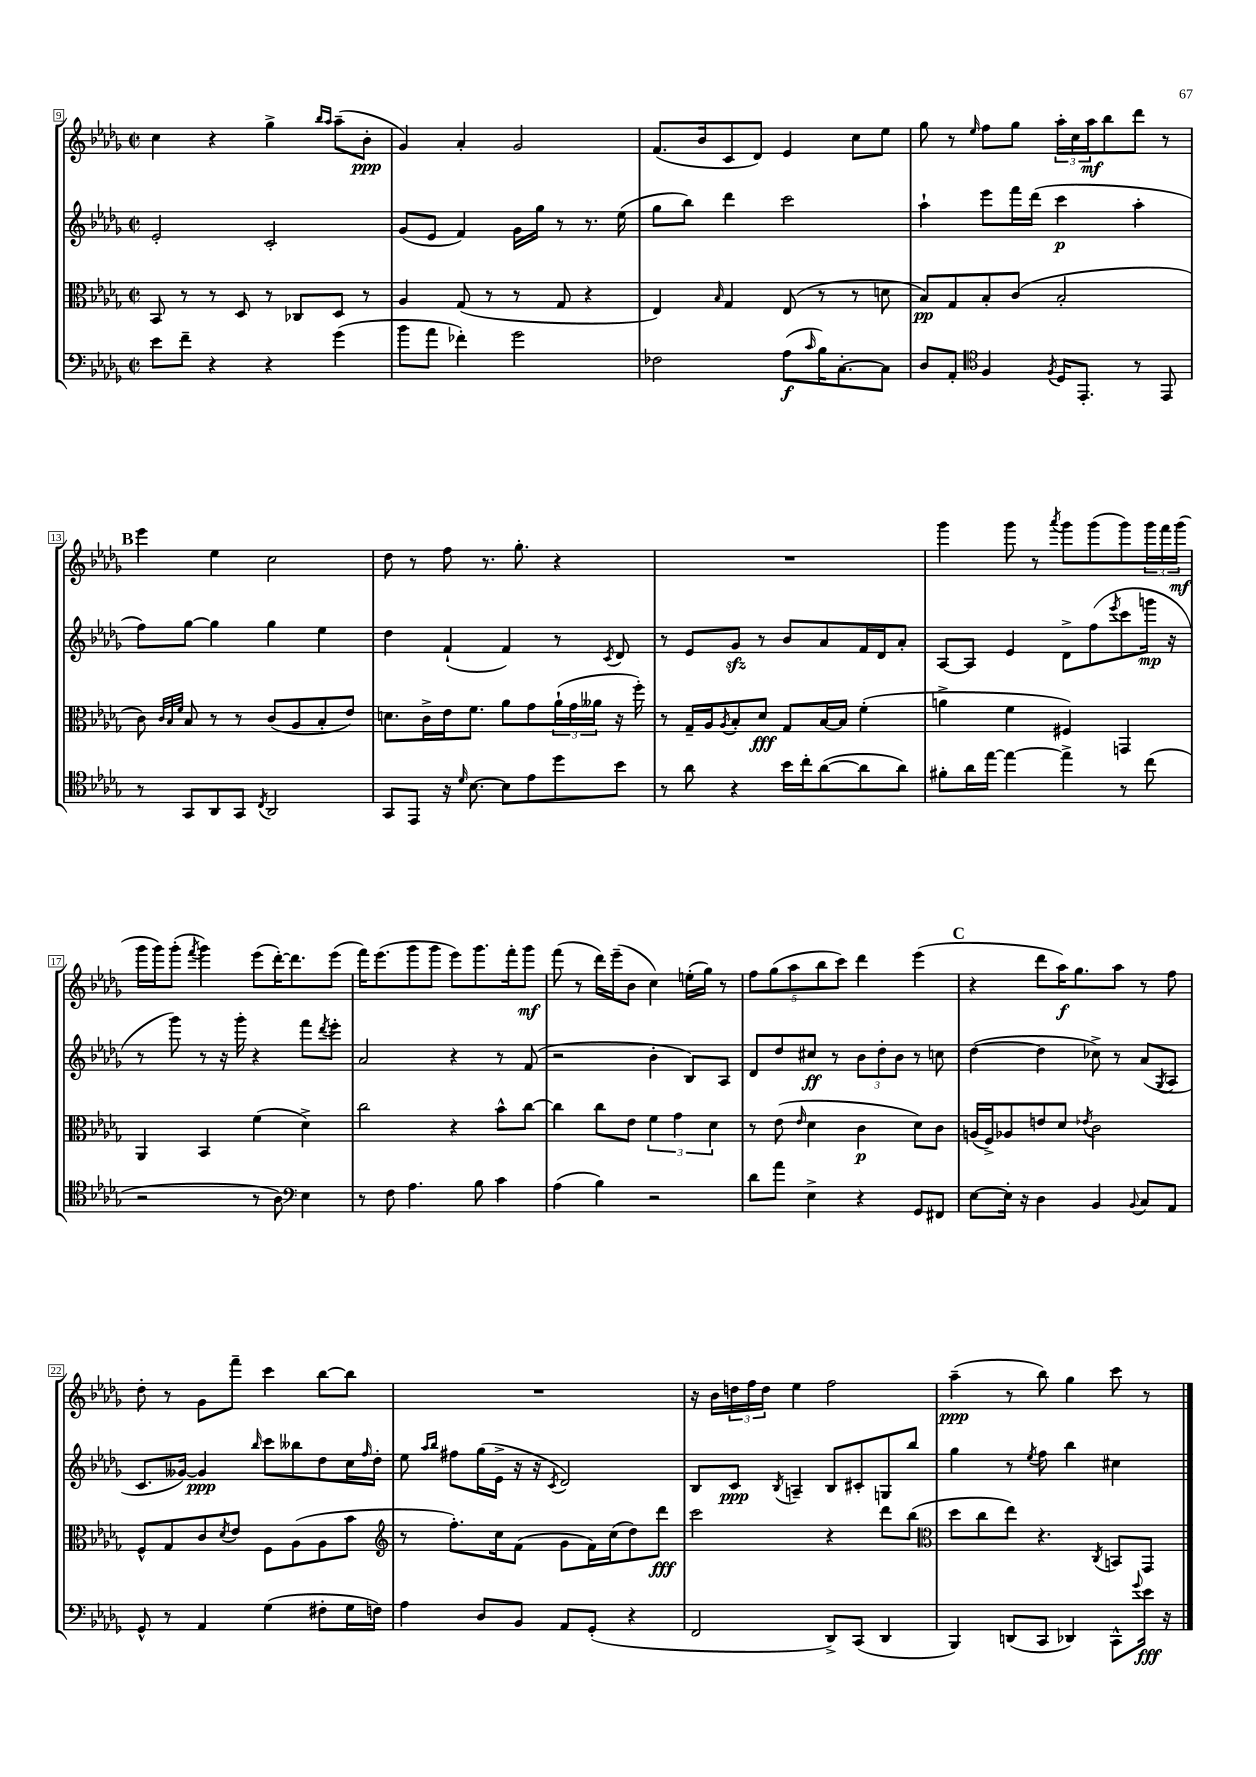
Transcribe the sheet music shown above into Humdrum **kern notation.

**kern	**dynam	**kern	**dynam	**kern	**dynam	**kern	**dynam
*part4	*part4	*part3	*part3	*part2	*part2	*part1	*part1
*staff4	*staff4	*staff3	*staff3	*staff2	*staff2	*staff1	*staff1
*clefF4	*	*clefC3	*	*clefG2	*	*clefG2	*
*k[b-e-a-d-g-]	*	*k[b-e-a-d-g-]	*	*k[b-e-a-d-g-]	*	*k[b-e-a-d-g-]	*
*M2/2	*	*M2/2	*	*M2/2	*	*M2/2	*
*met(c|)	*	*met(c|)	*	*met(c|)	*	*met(c|)	*
=9	=9	=9	=9	=9	=9	=9	=9
8e-\L	.	8BB-/	.	2e-'/	.	4cc\	.
8f~\J	.	8r	.	.	.	.	.
4r	.	8r	.	.	.	4r	.
.	.	8D-/	.	.	.	.	.
4r	.	8r	.	2c'/	.	4gg-^\	.
.	.	8C-X/L	.	.	.	.	.
.	.	.	.	.	.	16qqbb-/LL	.
.	.	.	.	.	.	16qqaa-/JJ	.
(4g-\	.	8D-/J	.	.	.	(8aa-~\L	.
.	.	8r	.	.	.	8b-'\J	ppp
=10	=10	=10	=10	=10	=10	=10	=10
8b-\L	.	4A-/	.	(8g-/L	.	4g-/)	.
8a-\J	.	.	.	8e-/J	.	.	.
4f-X'\)	.	(8G-/	.	4f/)	.	4a-'/	.
.	.	8r	.	.	.	.	.
2g-\	.	8r	.	16g-\LL	.	2g-/	.
.	.	.	.	16gg-\JJ	.	.	.
.	.	8G-/	.	8r	.	.	.
.	.	4r	.	8.r	.	.	.
.	.	.	.	(16ee-\	.	.	.
=11	=11	=11	=11	=11	=11	=11	=11
2F-X\	.	4E-/)	.	8gg-\L	.	(8.f/L	.
.	.	.	.	8bb-\J)	.	.	.
.	.	.	.	.	.	16b-/k	.
.	.	16qqB-/	.	.	.	.	.
.	.	4G-/	.	4ddd-\	.	8c/	.
.	.	.	.	.	.	8d-/J)	.
(8A-\L	f	(8E-/	.	2ccc\	.	4e-/	.
16qqc/	.	.	.	.	.	.	.
16B-\K)	.	8r	.	.	.	.	.
[8.C'\	.	.	.	.	.	.	.
.	.	8r	.	.	.	8cc\L	.
8C\J]	.	8dn\	.	.	.	8ee-\J	.
=12	=12	=12	=12	=12	=12	=12	=12
8D-/L	.	8B-/L)	pp	4aa-`\	.	8gg-\	.
8AA-'/J	.	8G-/	.	.	.	8r	.
*clefC4	*	*	*	*	*	*	*
.	.	.	.	.	.	16qqee-/	.
4F/	.	8B-'/	.	8eee-\L	.	8ff\L	.
.	.	(8c/J	.	16fff\L	.	8gg-\J	.
.	.	.	.	(16ddd-\JJ	.	.	.
8qF/	.	.	.	.	.	.	.
16D-/KL	.	2B-'/	.	4ccc\	p	24aa-'\LL	.
.	.	.	.	.	.	24cc\	.
8.EE-'/J	.	.	.	.	.	.	.
.	.	.	.	.	.	24aa-\J	mf
.	.	.	.	.	.	8bb-\	.
8r	.	.	.	4aa-'\	.	8ddd-\J	.
8EE-/	.	.	.	.	.	8r	.
!!LO:LB:g=z
!!LO:REH:place=s1:t=B
=13	=13	=13	=13	=13	=13	=13	=13
8r	.	8c\)	.	8ff\L)	.	4eee-\	.
.	.	32qqc/LLL	.	.	.	.	.
.	.	32qqB-/	.	.	.	.	.
.	.	32qqf/JJJ	.	.	.	.	.
8GG-/L	.	8B-/	.	[8gg-\J	.	.	.
8AA-/	.	8r	.	4gg-\]	.	4ee-\	.
8GG-/J	.	8r	.	.	.	.	.
8qC/	.	.	.	.	.	.	.
2AA-/	.	(8c/L	.	4gg-\	.	2cc\	.
.	.	8A-/	.	.	.	.	.
.	.	8B-'/	.	4ee-\	.	.	.
.	.	8e-/J)	.	.	.	.	.
=14	=14	=14	=14	=14	=14	=14	=14
8GG-/L	.	8.dn\L	.	4dd-\	.	8dd-\	.
8EE-/J	.	.	.	.	.	8r	.
.	.	16c^\L	.	.	.	.	.
16r	.	16e-\J	.	(4f`/	.	8ff\	.
16qqd-/	.	.	.	.	.	.	.
[8.B-\	.	8.f\J	.	.	.	.	.
.	.	.	.	.	.	8.r	.
8B-\L]	.	8a-\L	.	4f/)	.	.	.
.	.	.	.	.	.	8.gg-'\	.
8e-\	.	8g-\	.	.	.	.	.
8dd-\	.	(24a-`\L	.	8r	.	4r	.
.	.	24g-\	.	.	.	.	.
.	.	24a--X\JJ	.	.	.	.	.
.	.	.	.	8qc/	.	.	.
8b-\J	.	16r	.	8d-/	.	.	.
.	.	16ff'\)	.	.	.	.	.
=15	=15	=15	=15	=15	=15	=15	=15
8r	.	8r	.	8r	.	1r	.
8a-\	.	16G-~/LL	.	8e-/L	.	.	.
.	.	16A-/J	.	.	.	.	.
.	.	8qA-/	.	.	.	.	.
4r	.	8B-'/	.	8g-zz/J	.	.	.
.	.	8d-/J	fff	8r	.	.	.
16b-\LL	.	8G-/L	.	8b-/L	.	.	.
16cc'\J	.	.	.	.	.	.	.
([8a-\	.	[16B-/L	.	8a-/	.	.	.
.	.	16B-/JJ]	.	.	.	.	.
8a-\]	.	(4f'\	.	16f/L	.	.	.
.	.	.	.	16d-/J	.	.	.
8a-\J)	.	.	.	8a-'/J	.	.	.
=16	=16	=16	=16	=16	=16	=16	=16
8f#X'\L	.	4an^\	.	[8A-/L	.	4ggg-\	.
16a-\L	.	.	.	8A-/J]	.	.	.
[16ee-\JJ	.	.	.	.	.	.	.
4ee-\_	.	4f\	.	4e-/	.	8ggg-\	.
.	.	.	.	.	.	8r	.
.	.	.	.	.	.	8qaaa-/	.
4ee-^\]	.	4F#X/)	.	8d-^\L	.	8ggg-\L	.
.	.	.	.	(8ff\	.	(8ggg-\	.
.	.	.	.	8qeee-/	.	.	.
8r	.	4GGn/	.	8ccc\	.	8ggg-\)	.
(8cc\	.	.	.	16gggn\Jk	mp	24ggg-\L	.
.	.	.	.	.	.	24fff\	.
.	.	.	.	16r	.	.	.
.	.	.	.	.	.	(24ggg-\JJ	mf
!!LO:LB:g=z
=17	=17	=17	=17	=17	=17	=17	=17
2r	.	4AA-/	.	8r	.	16ggg-\LL	.
.	.	.	.	.	.	16ggg-\J)	.
.	.	.	.	8ggg-\)	.	(8ggg-'\J	.
.	.	.	.	.	.	8qfff/	.
.	.	4BB-/	.	8r	.	4ggg-\)	.
.	.	.	.	16r	.	.	.
.	.	.	.	16ggg-'\	.	.	.
8r	.	(4f\	.	4r	.	(8eee-\L	.
8A-\)	.	.	.	.	.	[16ddd-'\K)	.
.	.	.	.	.	.	8.ddd-\]	.
*clefF4	*	*	*	*	*	*	*
4E-\	.	4d-^\)	.	8fff\L	.	.	.
.	.	.	.	8qddd-/	.	.	.
.	.	.	.	8eee-'\J	.	(8eee-\J	.
=18	=18	=18	=18	=18	=18	=18	=18
8r	.	2cc\	.	2a-/	.	16fff\KL)	.
.	.	.	.	.	.	(8.eee-\	.
8F\	.	.	.	.	.	.	.
4.A-\	.	.	.	.	.	8ggg-\	.
.	.	.	.	.	.	8ggg-\J	.
.	.	4r	.	4r	.	8eee-\L)	.
8B-\	.	.	.	.	.	8.ggg-\	.
4c\	.	8b-^^\L	.	8r	.	.	.
.	.	.	.	.	.	16fff'\k	.
.	.	[8cc\J	.	(8f/	.	8ggg-\J	mf
=19	=19	=19	=19	=19	=19	=19	=19
(4A-\	.	4cc\]	.	2r	.	(8fff\	.
.	.	.	.	.	.	8r	.
4B-\)	.	8cc\L	.	.	.	16ddd-\LL)	.
.	.	.	.	.	.	(16eee-~\J	.
.	.	8e-\J	.	.	.	8b-\J	.
2r	.	6f\	.	4b-'\	.	4cc\)	.
.	.	6g-\	.	.	.	.	.
.	.	.	.	8B-/L)	.	(16een'\LL	.
.	.	.	.	.	.	16gg-\JJ)	.
.	.	6d-\	.	.	.	.	.
.	.	.	.	8A-/J	.	8r	.
=20	=20	=20	=20	=20	=20	=20	=20
8d-\L	.	8r	.	8d-/L	.	10ff\L	.
.	.	.	.	.	.	(10gg-\	.
8a-\J	.	(8e-\	.	8dd-/	.	.	.
.	.	.	.	.	.	10aa-\	.
.	.	16qqe-/	.	.	.	.	.
4E-^\	.	4d-\	.	8cc#X/J	ff	.	.
.	.	.	.	.	.	10bb-\	.
.	.	.	.	8r	.	.	.
.	.	.	.	.	.	10ccc\J)	.
4r	.	4c\	p	12b-\L	.	4ddd-\	.
.	.	.	.	12dd-'\	.	.	.
.	.	.	.	12b-\J	.	.	.
8GG-/L	.	8d-\L)	.	8r	.	(4eee-\	.
8FF#X/J	.	8c\J	.	8ccn\	.	.	.
!!LO:REH:place=s1:t=C
=21	=21	=21	=21	=21	=21	=21	=21
[8E-\L	.	(16An/LL	.	([4dd-\	.	4r	.
.	.	16F^/J)	.	.	.	.	.
16E-'\Jk]	.	8A-X/	.	.	.	.	.
16r	.	.	.	.	.	.	.
4D-\	.	8en/	.	4dd-\]	.	8ddd-\L	.
.	.	8d-/J	.	.	.	16aa-\K)	f
.	.	.	.	.	.	8.gg-\	.
.	.	8qe-X/	.	.	.	.	.
4BB-/	.	2c\	.	8cc-X^\)	.	.	.
.	.	.	.	8r	.	8aa-\J	.
8qqBB-/	.	.	.	.	.	.	.
8C/L	.	.	.	(8a-/L	.	8r	.
.	.	.	.	8qG-/	.	.	.
8AA-/J	.	.	.	8A-/J	.	8ff\	.
!!LO:LB:g=z
=22	=22	=22	=22	=22	=22	=22	=22
8GG-^^/	.	8F^^/L	.	8.c/L	.	8dd-'\	.
8r	.	8G-/	.	.	.	8r	.
.	.	.	.	[16g--X/Jk)	.	.	.
4AA-/	.	8c/	.	4g--/]	ppp	8g-\L	.
.	.	8qd-/	.	.	.	.	.
.	.	8e-/J	.	.	.	8fff~\J	.
.	.	.	.	16qqbb-/	.	.	.
(4G-\	.	8F\L	.	8ccc\L	.	4ccc\	.
.	.	(8A-\	.	8bb--X\	.	.	.
8F#X'\L	.	8A-\	.	8dd-\	.	[8bb-\L	.
16G-\L	.	8b-\J	.	16cc\L	.	8bb-\J]	.
.	.	.	.	16qqff/	.	.	.
16Fn\JJ)	.	.	.	16dd-'\JJ	.	.	.
=23	=23	=23	=23	=23	=23	=23	=23
*	*	*clefG2	*	*	*	*	*
4A-\	.	8r	.	8ee-\	.	1r	.
.	.	.	.	16qqaa-/LL	.	.	.
.	.	.	.	16qqbb-/JJ	.	.	.
.	.	8.ff'\L)	.	8ff#X\L	.	.	.
8D-/L	.	.	.	(16gg-\L	.	.	.
.	.	16cc\k	.	16e-^\JJ	.	.	.
8BB-/J	.	(8f\J	.	16r	.	.	.
.	.	.	.	16r	.	.	.
.	.	.	.	8qc/	.	.	.
8AA-/L	.	8g-\L	.	2d-/)	.	.	.
(8GG-'/J	.	16f\L)	.	.	.	.	.
.	.	(16cc\J	.	.	.	.	.
4r	.	8dd-\)	.	.	.	.	.
.	.	8ddd-\J	fff	.	.	.	.
=24	=24	=24	=24	=24	=24	=24	=24
2FF/	.	2ccc\	.	8B-/L	.	16r	.
.	.	.	.	.	.	16b-\LL	.
.	.	.	.	8c/J	ppp	24ddn\	.
.	.	.	.	.	.	24ff\	.
.	.	.	.	.	.	24dd\JJ	.
.	.	.	.	8qB-/	.	.	.
.	.	.	.	4An~/	.	4ee-\	.
8DD-^/L)	.	4r	.	8B-/L	.	2ff\	.
(8CC/J	.	.	.	8c#X'/	.	.	.
4DD-/	.	8ddd-\L	.	8Gn/	.	.	.
.	.	(8bb-\J	.	8bb-/J	.	.	.
=25	=25	=25	=25	=25	=25	=25	=25
*	*	*clefC3	*	*	*	*	*
4BBB-/)	.	8dd-\L	.	4gg-\	.	(4aa-~\	ppp
.	.	8cc\	.	.	.	.	.
(8DDn/L	.	8ee-\J)	.	8r	.	8r	.
.	.	.	.	8qee-/	.	.	.
8CC/J	.	4.r	.	8ff\	.	8bb-\)	.
4DD-X/)	.	.	.	4bb-\	.	4gg-\	.
.	.	8qC/	.	.	.	.	.
8CC^^\L	.	8BBn/L	.	4cc#X\	.	8ccc\	.
8qqg-/	.	.	.	.	.	.	.
16e-\Jk	fff	8GG-/J	.	.	.	8r	.
16r	.	.	.	.	.	.	.
==	==	==	==	==	==	==	==
*-	*-	*-	*-	*-	*-	*-	*-
